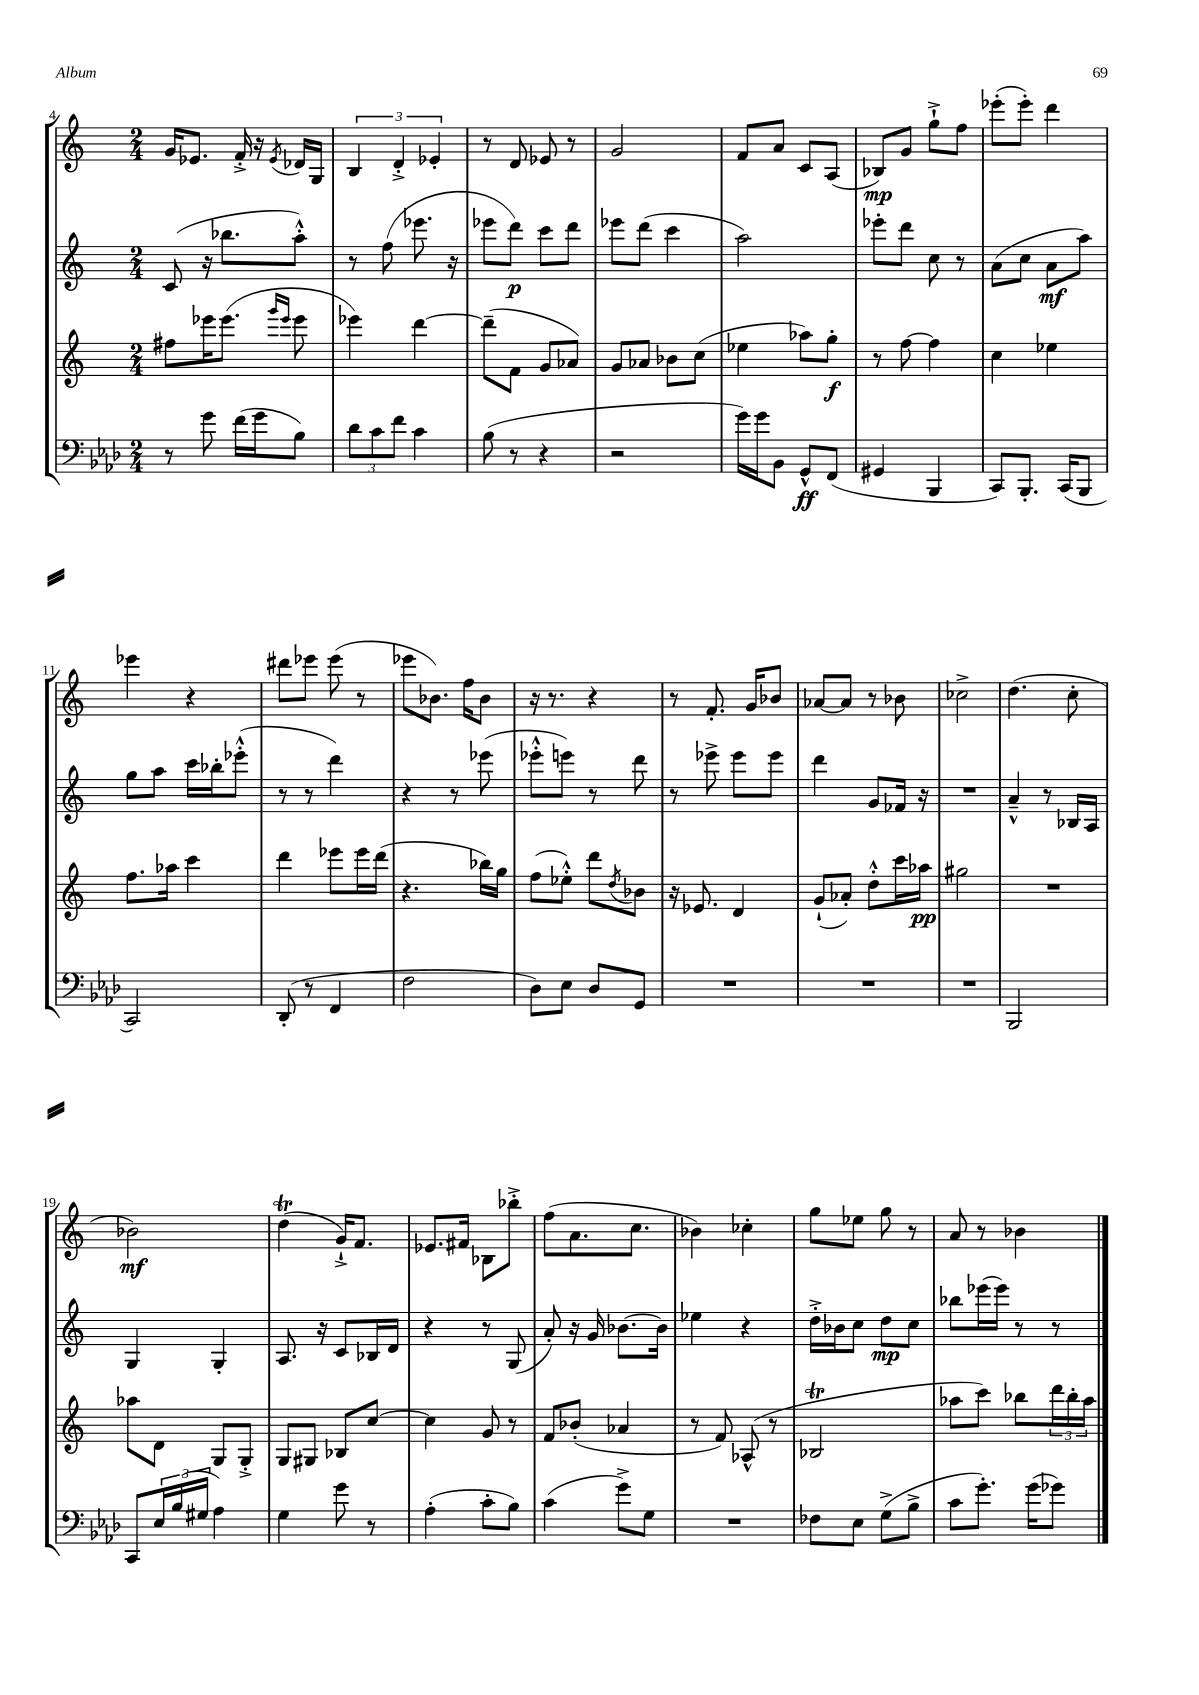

**kern	**dynam	**kern	**dynam	**kern	**dynam	**kern	**dynam
*part4	*part4	*part3	*part3	*part2	*part2	*part1	*part1
*staff4	*staff4	*staff3	*staff3	*staff2	*staff2	*staff1	*staff1
*clefF4	*	*clefG2	*	*clefG2	*	*clefG2	*
*k[b-e-a-d-]	*	*k[]	*	*k[]	*	*k[]	*
*M2/4	*	*M2/4	*	*M2/4	*	*M2/4	*
=4	=4	=4	=4	=4	=4	=4	=4
8r	.	8ff#X\L	.	(8c/	.	16g/KL	.
.	.	.	.	.	.	8.e-X/J	.
8g\	.	16eee-X\K	.	16r	.	.	.
.	.	(8.eee-\J	.	8.bb-X\L	.	.	.
(16f\LL	.	.	.	.	.	16f'^/	.
16g\J	.	.	.	.	.	16r	.
.	.	16qqggg/LL	.	.	.	.	.
.	.	16qqeee-/JJ	.	.	.	8qe-/	.
8B-\J)	.	8eee-\	.	8aa'^^\J)	.	16d-X/LL	.
.	.	.	.	.	.	16G/JJ	.
=5	=5	=5	=5	=5	=5	=5	=5
12d-\L	.	4eee-X\)	.	8r	.	6B/	.
12c\	.	.	.	.	.	.	.
.	.	.	.	(8ff\	.	.	.
12f\J	.	.	.	.	.	6d'^/	.
4c\	.	[4ddd\	.	8.eee-X\	.	.	.
.	.	.	.	.	.	6e-X'/	.
.	.	.	.	16r	.	.	.
=6	=6	=6	=6	=6	=6	=6	=6
(8B-\	.	(8ddd~\L]	.	8eee-X\L	.	8r	.
8r	.	8f\J	.	8ddd\J)	p	8d/	.
4r	.	8g/L	.	8ccc\L	.	8e-X/	.
.	.	8a-X/J)	.	8ddd\J	.	8r	.
=7	=7	=7	=7	=7	=7	=7	=7
2r	.	8g/L	.	8eee-X\L	.	2g/	.
.	.	8a-X/J	.	(8ddd\J	.	.	.
.	.	8b-X\L	.	4ccc\	.	.	.
.	.	(8cc\J	.	.	.	.	.
=8	=8	=8	=8	=8	=8	=8	=8
16g\LL)	.	4ee-X\	.	2aa\)	.	8f/L	.
16g\J	.	.	.	.	.	.	.
8BB-\J	.	.	.	.	.	8a/J	.
8GG^^/L	ff	8aa-X\L)	.	.	.	8c/L	.
(8FF/J	.	8gg'\J	f	.	.	(8A/J	.
=9	=9	=9	=9	=9	=9	=9	=9
4GG#X/	.	8r	.	8eee-X'\L	.	8B-X/L)	mp
.	.	[8ff\	.	8ddd\J	.	8g/J	.
4BBB-/	.	4ff\]	.	8cc\	.	8gg`^\L	.
.	.	.	.	8r	.	8ff\J	.
=10	=10	=10	=10	=10	=10	=10	=10
8CC/L)	.	4cc\	.	(8a\L	.	(8eee-X'\L	.
8.BBB-'/J	.	.	.	8cc\J	.	8eee-'\J)	.
.	.	4ee-X\	.	8a\L	mf	4ddd\	.
(16CC/KL	.	.	.	.	.	.	.
8BBB-/J	.	.	.	8aa\J)	.	.	.
!!LO:LB:g=z
=11	=11	=11	=11	=11	=11	=11	=11
2CC/)	.	8.ff\L	.	8gg\L	.	4eee-X\	.
.	.	.	.	8aa\J	.	.	.
.	.	16aa-X\Jk	.	.	.	.	.
.	.	4ccc\	.	16ccc\LL	.	4r	.
.	.	.	.	16bb-X'\J	.	.	.
.	.	.	.	(8eee-X'^^\J	.	.	.
=12	=12	=12	=12	=12	=12	=12	=12
(8DD-'/	.	4ddd\	.	8r	.	8ddd#X\L	.
8r	.	.	.	8r	.	8eee-X\J	.
4FF/	.	8eee-X\L	.	4ddd\)	.	(8eee-\	.
.	.	16eee-\L	.	.	.	8r	.
.	.	(16ddd\JJ	.	.	.	.	.
=13	=13	=13	=13	=13	=13	=13	=13
2F\	.	4.r	.	4r	.	8eee-X\L	.
.	.	.	.	.	.	8.b-X\J)	.
.	.	.	.	8r	.	.	.
.	.	.	.	.	.	16ff\KL	.
.	.	16bb-X\LL)	.	(8eee-X\	.	8b-\J	.
.	.	16gg\JJ	.	.	.	.	.
=14	=14	=14	=14	=14	=14	=14	=14
8D-\L)	.	(8ff\L	.	8eee-X'^^\L	.	16r	.
.	.	.	.	.	.	8.r	.
8E-\J	.	8ee-X'^^\J)	.	8eeen\J)	.	.	.
8D-/L	.	8ddd\L	.	8r	.	4r	.
.	.	8qdd/	.	.	.	.	.
8GG/J	.	8b-X\J	.	8ddd\	.	.	.
=15	=15	=15	=15	=15	=15	=15	=15
2r	.	16r	.	8r	.	8r	.
.	.	8.e-X/	.	.	.	.	.
.	.	.	.	8eee-X^\	.	8.f'/	.
.	.	4d/	.	8eee-\L	.	.	.
.	.	.	.	.	.	16g/KL	.
.	.	.	.	8eee-\J	.	8b-X/J	.
=16	=16	=16	=16	=16	=16	=16	=16
2r	.	(8g`/L	.	4ddd\	.	[8a-X/L	.
.	.	8a-X'/J)	.	.	.	8a-/J]	.
.	.	8dd'^^\L	.	8g/L	.	8r	.
.	.	16ccc\L	.	16f-X/Jk	.	8b-X\	.
.	.	16aa-X\JJ	pp	16r	.	.	.
=17	=17	=17	=17	=17	=17	=17	=17
2r	.	2gg#X\	.	2r	.	2cc-X^\	.
=18	=18	=18	=18	=18	=18	=18	=18
2BBB-/	.	2r	.	4a~^^/	.	(4.dd\	.
.	.	.	.	8r	.	.	.
.	.	.	.	16B-X/LL	.	8cc'\	.
.	.	.	.	16A/JJ	.	.	.
!!LO:LB:g=z
=19	=19	=19	=19	=19	=19	=19	=19
8CC/L	.	8aa-X\L	.	4G/	.	2b-X\)	mf
24E-/L	.	8d\J	.	.	.	.	.
(24B-/	.	.	.	.	.	.	.
24G#X/JJ	.	.	.	.	.	.	.
4A-\)	.	8G/L	.	4G'/	.	.	.
.	.	8G'^/J	.	.	.	.	.
=20	=20	=20	=20	=20	=20	=20	=20
4G\	.	8G/L	.	8.A/	.	(4ddT\	.
.	.	8G#X/J	.	.	.	.	.
.	.	.	.	16r	.	.	.
8g\	.	8B-X/L	.	8c/L	.	16g`^/KL)	.
.	.	.	.	.	.	8.f/J	.
8r	.	[8cc/J	.	16B-X/L	.	.	.
.	.	.	.	16d/JJ	.	.	.
=21	=21	=21	=21	=21	=21	=21	=21
(4A-'\	.	4cc\]	.	4r	.	8.e-X/L	.
.	.	.	.	.	.	16f#X/Jk	.
8c'\L	.	8g/	.	8r	.	8B-X\L	.
8B-\J)	.	8r	.	(8G/	.	8bb-X'^\J	.
=22	=22	=22	=22	=22	=22	=22	=22
(4c\	.	8f/L	.	8a'/)	.	(8ff\L	.
.	.	(8b-X'/J	.	16r	.	8.a\	.
.	.	.	.	16g/	.	.	.
8g^\L)	.	4a-X/	.	[8.b-X\L	.	.	.
.	.	.	.	.	.	8.cc\J	.
8G\J	.	.	.	.	.	.	.
.	.	.	.	16b-\Jk]	.	.	.
=23	=23	=23	=23	=23	=23	=23	=23
2r	.	8r	.	4ee-X\	.	4b-X\)	.
.	.	8f/)	.	.	.	.	.
.	.	(8A-X^^/	.	4r	.	4cc-X'\	.
.	.	8r	.	.	.	.	.
=24	=24	=24	=24	=24	=24	=24	=24
8F-X\L	.	2B-XT/	.	16dd'^\LL	.	8gg\L	.
.	.	.	.	16b-X\J	.	.	.
8E-\J	.	.	.	8cc\J	.	8ee-X\J	.
(8G^\L	.	.	.	8dd\L	mp	8gg\	.
8B-^\J	.	.	.	8cc\J	.	8r	.
=25	=25	=25	=25	=25	=25	=25	=25
8c\L	.	8aa-X\L	.	8bb-X\L	.	8a/	.
8.g'\J)	.	8ccc\J)	.	(16eee-X\L	.	8r	.
.	.	.	.	16eee-\JJ)	.	.	.
.	.	8bb-X\L	.	8r	.	4b-X\	.
(16g\KL	.	.	.	.	.	.	.
8g-X\J)	.	24ddd\L	.	8r	.	.	.
.	.	24bb-'\	.	.	.	.	.
.	.	24aa-\JJ	.	.	.	.	.
==	==	==	==	==	==	==	==
*-	*-	*-	*-	*-	*-	*-	*-
